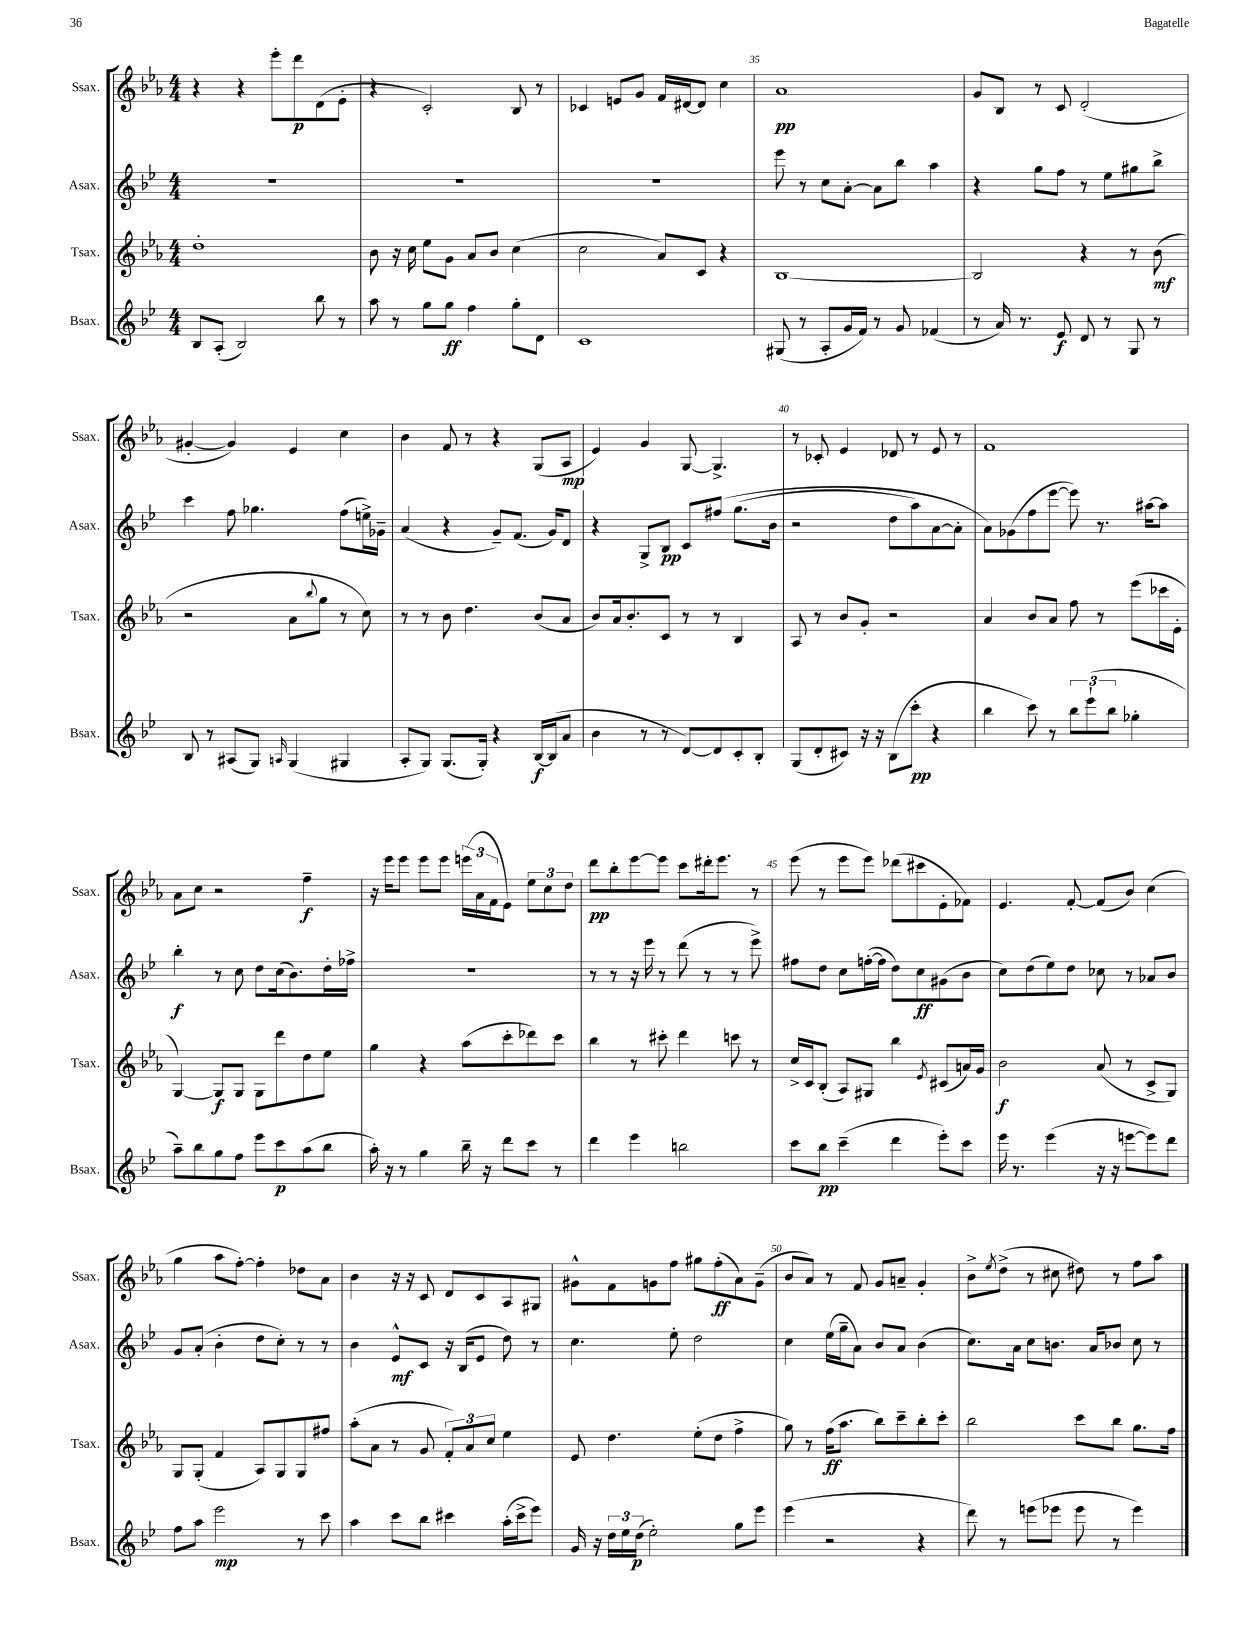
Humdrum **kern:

**kern	**kern	**kern	**kern
*staff4	*staff3	*staff2	*staff1
*clefG2	*clefG2	*clefG2	*clefG2
*k[b-e-]	*k[b-e-a-]	*k[b-e-]	*k[b-e-a-]
*M4/4	*M4/4	*M4/4	*M4/4
8B-	1dd'	1r	4r
(8A'	.	.	.
2B-)	.	.	4r
.	.	.	8eee-'
.	.	.	8ddd
8bb-	.	.	(8d
8r	.	.	8e-'
=	=	=	=
8aa	8b-	1r	4r
8r	16r	.	.
.	16cc	.	.
8gg	8ee-	.	2c')
8gg	8g	.	.
4ff	8a-	.	.
.	8b-	.	.
8gg'	(4cc	.	8B-
8d	.	.	8r
=	=	=	=
1c	2cc	1r	4c-
.	.	.	8e
.	.	.	8g
.	8a-)	.	16f
.	.	.	[16d#
.	8c	.	8d#]
.	4r	.	4cc
=	=	=	=
(8G#	[1B-	8eee-	1a-
8r	.	8r	.
8A'	.	8cc	.
16g	.	[8a'	.
16f)	.	.	.
8r	.	8a]	.
8g	.	8bb-	.
(4f-	.	4aa	.
=	=	=	=
8r	2B-]	4r	8g
16a)	.	.	8B-
8.r	.	.	.
.	.	8gg	8r
8e-	.	8ff	8c
8d	4r	8r	(2d'
8r	.	8ee-	.
8G	8r	8gg#	.
8r	(8b-	8bb-^	.
=	=	=	=
8B-	2r	4ccc	[4g#'
8r	.	.	.
(8A#	.	8ff	4g#])
8G)	.	4.gg-	.
16qqA	.	.	.
(4G	8a-	.	4e-
.	8qqbb-	.	.
.	8gg	.	.
4G#	8r	(8ff	4cc
.	8cc)	16ee^)	.
.	.	16g-~	.
=	=	=	=
8A'	8r	(4a	4b-
8G)	8r	.	.
(8.G	8b-	4r	8f
.	4.dd	.	8r
16G')	.	.	.
4r	.	8g~)	4r
.	.	(8.f	.
[16B-	(8b-	.	(8G
(16B-]	.	16g)	.
8a	8a-	8d	8A-
=	=	=	=
4b-	8b-)	4r	4e-)
.	16a-	.	.
.	8.b-'	.	.
8r	.	8G^	4g
8r	8c	8B-	.
[8d)	8r	8c	[8G
8d]	8r	&(8ff#	4.G^]
8c'	4B-	(8.gg	.
8B-'	.	.	.
.	.	16b-	.
=	=	=	=
(8G	8A-	2r	8r
8d'	8r	.	8c-'
8c#)	8b-	.	4e-
16r	8g'	.	.
16r	.	.	.
(8B-	2r	8dd	8d-
8ccc'	.	8aa)	8r
4r	.	[8a	8e-
.	.	8a']	8r
=	=	=	=
4bb-	4a-	8a&)	1f
.	.	(8g-	.
8ccc)	8b-	8ff	.
8r	8a-	[8eee-	.
12bb-	8ff	8eee-])	.
(12eee-`	.	.	.
.	8r	8.r	.
12bb-	.	.	.
4gg-'	(8eee-	.	.
.	.	[16aa#	.
.	16ccc-	8aa#]	.
.	16e-'	.	.
=	=	=	=
8aa~)	[4G)	4bb-'	8a-
8bb-	.	.	8cc
8gg	8G]	8r	2r
8ff	8G	8cc	.
8eee-	8G	8dd	.
8ccc	8ddd	(16cc	.
.	.	8.b-)	.
(8aa	8dd	.	4ff~
8bb-	8ee-	16dd'	.
.	.	16ff-^	.
=	=	=	=
16aa')	4gg	1r	16r
16r	.	.	16eee-
8r	.	.	8eee-
4gg	4r	.	8eee-
.	.	.	8eee-
16bb-~	(8aa-	.	(24eee
.	.	.	24a-
16r	.	.	.
.	.	.	24f
8ddd	8ccc'	.	8e-)
8ccc	8ddd-)	.	12ee-
.	.	.	12cc
8r	8ccc	.	.
.	.	.	12dd
=	=	=	=
4ddd	4bb-	8r	8ddd
.	.	8r	8bb-'
4eee-	8r	16r	[8eee-
.	.	16eee-	.
.	8ccc#'	8r	8eee-]
2bb	4ddd	(8ddd	8ccc
.	.	8r	16ddd#'
.	.	.	8.eee-
.	8ccc	8r	.
.	8r	8eee-^)	8r
=	=	=	=
8ccc	16cc^	8ff#	(8eee-
.	16c	.	.
8bb-	(8B-'	8dd	8r
(4ccc~	8A-)	8cc	8eee-
.	8G#	([16ff'	8eee-)
.	.	16ff]	.
4ddd	4bb-	8dd)	(8ddd-
.	.	8cc	8ccc#
.	8qe-	.	.
8eee-')	(8c#	(8g#	8e-'
8ccc	16a)	8b-	8f-)
.	16g	.	.
=	=	=	=
16eee-	2b-	8cc)	4.e-
8.r	.	.	.
.	.	(8dd	.
(4eee-	.	8ee-)	.
.	.	8dd	[8f'
16r	(8a-	8cc-	(8f]
16r	.	.	.
[8eee	8r	8r	8b-)
8eee])	8c^	8a-	(4cc
8ddd	8G)	8b-	.
=	=	=	=
8ff	8G	8g	4gg
8aa	(8G'	(8a'	.
2eee-	4f	4b-'	8aa-
.	.	.	[8ff')
.	8A-)	8dd	4ff']
.	8G	8cc')	.
8r	8G	8r	8dd-
8ccc	8ff#	8r	8a-
=	=	=	=
4aa	(8aa-'	4b-	4b-
.	8a-	.	.
8ccc	8r	8e-^^	16r
.	.	.	16r
8bb-	8g	8c	8c
4ccc#	12f')	16r	8d
.	.	(16B-	.
.	12a-	.	.
.	.	8e-	8c
.	12cc	.	.
(16aa'	4ee-	8dd)	8A-
16ccc#^	.	.	.
8eee-)	.	8r	8G#
=	=	=	=
16g	8e-	4.cc	8g#^^
16r	.	.	.
24dd	4.dd	.	8f
24ee-	.	.	.
(24dd	.	.	.
2ee-')	.	.	8g
.	.	8ee-'	8ff
.	(8ee-'	2dd	8gg#
.	8dd	.	(8ff'
8gg	4ff^	.	8a-)
8eee-	.	.	(8g~
=	=	=	=
(4eee-	8gg)	4cc	8b-
.	8r	.	8a-)
2r	(16ff	(16ee-	8r
.	8.aa-	16gg~	.
.	.	8a)	8f
.	8bb-)	8b-	8g
.	8ccc~	8a	8a~
4r	8bb-'	(4b-	4g'
.	8ccc'	.	.
=	=	=	=
8ddd)	2bb-	8.cc)	8b-^
.	.	.	8qee-
8r	.	.	(8dd^
.	.	16a	.
(8eee	.	8cc	8r
8eee-	.	8.b	8cc#
8eee-	8ccc	.	8dd#)
.	.	16a	.
8r	8bb-	8b-	8r
4eee-)	8.gg	8cc	8ff
.	.	8r	8aa-
.	16ff	.	.
==	==	==	==
*-	*-	*-	*-
